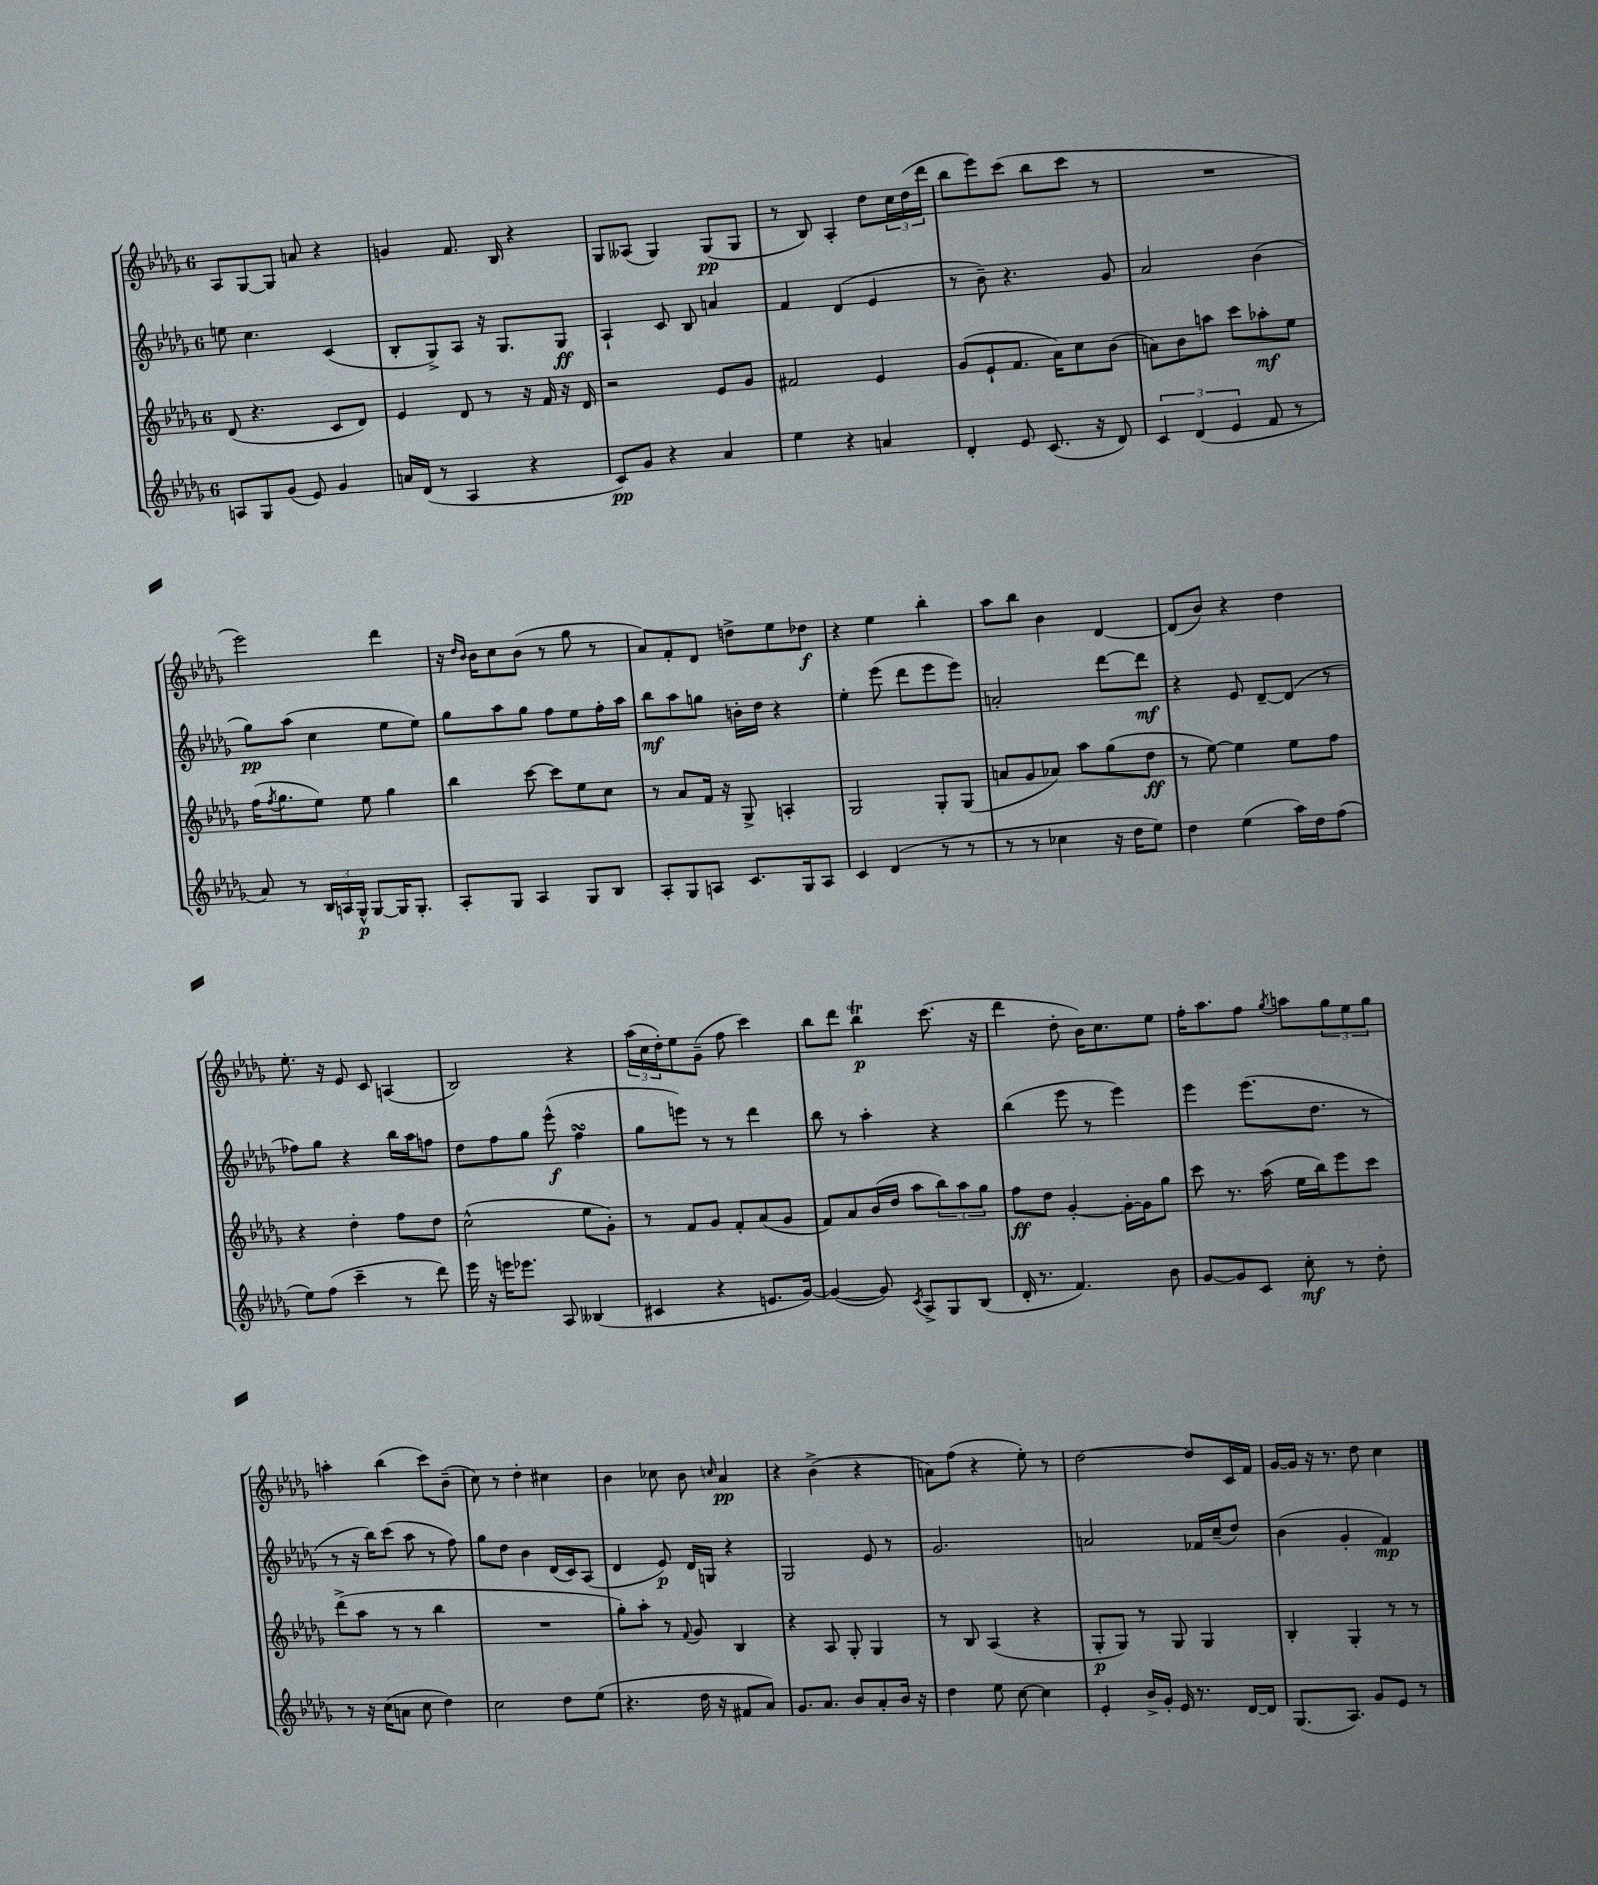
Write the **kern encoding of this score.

**kern	**kern	**kern	**kern
*staff4	*staff3	*staff2	*staff1
*clefG2	*clefG2	*clefG2	*clefG2
*k[b-e-a-d-g-]	*k[b-e-a-d-g-]	*k[b-e-a-d-g-]	*k[b-e-a-d-g-]
*M6/8	*M6/8	*M6/8	*M6/8
8A	(8d-	8ee	8A-
8G-	4.r	4.cc	[8G-
(8g-	.	.	8G-]
8e-)	.	.	8a
4g-	8c	(4c	4r
.	8d-)	.	.
=	=	=	=
16a	4e-	8B-'	4g
(16d-	.	.	.
8r	.	8G-^)	.
4A-	8d-	8A-	8.f
.	8r	16r	.
.	.	8.G-	16B-
4r	16r	.	4r
.	16f	.	.
.	16r	8G-	.
.	16d-	.	.
=	=	=	=
8c)	2r	4A-`	8G-
8g-	.	.	(8A--
4r	.	8c	4G-)
.	.	8B-	.
4a-	8e-	4a	(8G-
.	8g-	.	8G-
=	=	=	=
4ee-	2f#	4f	8r
.	.	.	8B-)
4r	.	(4d-	4A-'
4a	4e-	4e-	8dd-
.	.	.	24cc
.	.	.	(24dd-
.	.	.	24ddd-
=	=	=	=
4d-'	(8g-	8r	8bb-
.	8e-`	8b-~)	8eee-)
8e-	8.f	4.r	(8ccc
(8.c	.	.	8bb-
.	16a-)	.	.
.	8cc	.	8ccc
16r	.	.	.
8d-)	(8b-	8g-	8r
=	=	=	=
6c	8a)	2a-	2.r
.	8b-	.	.
(6d-	.	.	.
.	8aa	.	.
6e-	.	.	.
.	8ccc	.	.
8f	8aa-'	(4b-	.
8r	8ee-	.	.
=	=	=	=
8a-)	(16ff	8gg-)	2eee-)
.	8qff	.	.
.	8.gg-	.	.
8r	.	(8aa-	.
24B-	8ee-)	4cc	.
24A	.	.	.
24G-^^	.	.	.
[8G-	8ee-	.	.
16G-]	4gg-	8ee-	4ddd-
8.G-'	.	.	.
.	.	8ee-)	.
=	=	=	=
8A-'	4bb-	8gg-	16r
.	.	.	16qqdd-
.	.	.	16qqb-
.	.	.	16b-
8G-	.	8aa-	8cc
4A-	[8ccc	8gg-	(8b-
.	8ccc]	8ff	8r
8G-	8ee-	8ee-	8gg-
8B-	8cc	16ff'	8r
.	.	16aa-	.
=	=	=	=
8A-'	8r	8bb-	8a-)
8G-	8a-	8aa-	8f'
8A	16f	8gg	8d-
.	16r	.	.
8.c	8G-^	16b'	8dd^
.	.	16dd-	.
.	4A'	4r	8ee-
16G-	.	.	.
8A	.	.	8dd-
=	=	=	=
4c	2G-	4ee-'	4r
(4d-	.	(8eee-	4ee-
.	.	8ddd-	.
8r	8G-'	8eee-	4bb-'
8r	(8G-	8eee-)	.
=	=	=	=
8r	8a	2a'	8aa-
8r	8g-	.	8bb-
4cc-	8a-)	.	4b-
.	8aa-	.	.
16r	(8gg-	[8ddd-	[4d-
16dd-	.	.	.
8ee-)	8dd-	8ddd-]	.
=	=	=	=
4dd-	8r	4r	(8d-]
.	[8ee-)	.	8b-)
(4ee-	4ee-]	8e-	4r
.	.	[8d-~	.
16aa-)	8ee-	(8d-]	4dd-
16dd-	.	.	.
(8ff	8ff	8r	.
=	=	=	=
8ee-)	4r	8ff-)	8.ee-'
(8ff	.	8gg-	.
.	.	.	16r
4ccc~	4dd-'	4r	8e-
.	.	.	8c
8r	8ff	16bb-	(4A
.	.	16aa-	.
8ddd-)	8dd-	8ff	.
=	=	=	=
16eee-	(2cc^^	8dd-	2B-)
16r	.	.	.
16eee	.	8ff	.
8.eee-	.	.	.
.	.	8gg-	.
8A-	.	(8eee-^^	.
(4B--	8ee-	4ff	4r
.	8g-')	.	.
=	=	=	=
4c#	8r	8gg-	(24aa-
.	.	.	24cc
.	.	.	24dd-')
.	8f	8eee)	8ee-
4r	8g-	8r	(8g-~
.	8f'	8r	8ff
8.e	(8a-	4ddd-	4ccc)
.	8g-	.	.
[16g-)	.	.	.
=	=	=	=
(4g-_	8f)	8bb-	8bb-
.	8a-	8r	8ddd-
8g-])	(16b-	4aa-'	4bb-
.	16dd-	.	.
8qc	.	.	.
8A-^	8aa-	.	.
8G-	12bb-)	4r	(8.ccc
.	12aa-	.	.
(8B-	.	.	.
.	12gg-	.	.
.	.	.	16r
=	=	=	=
16d-'	8ff	(4bb-	4ddd-
8.r	.	.	.
.	8dd-	.	.
4.f)	[4g-'	8eee-	8dd-'
.	.	8r	16b-)
.	.	.	8.cc
.	16g-'_	4eee-)	.
.	16g-]	.	.
8b-	8gg-	.	8ee-
=	=	=	=
[8g-	8ccc	4eee-	16ff'
.	.	.	8.aa-
8g-]	8.r	.	.
8c	.	(8.eee-	8ff
.	(16aa-	.	.
.	.	.	8qgg-
8cc'	16ee-	.	8aa
.	16bb-)	8.dd-	.
8r	8eee-	.	12gg-
.	.	.	12ee-
8dd-'	8ccc	8r	.
.	.	.	12gg-
=	=	=	=
8r	(8ddd-^	8r	4aa'
16r	8aa-	16r	.
(16cc	.	16bb-)	.
8a	8r	(8ccc	(4bb-
8cc	8r	8aa-	.
4dd-)	4bb-	8r	8ccc)
.	.	8ff)	(8b-~
=	=	=	=
2cc	2.r	8gg-	8cc)
.	.	8dd-	8r
.	.	4b-	4dd-'
8dd-	.	(16d-	4cc#
.	.	16c)	.
(8ee-	.	(8A-	.
=	=	=	=
4.r	8gg-')	4d-	4b-
.	8aa-'	.	.
.	8r	8e-)	8cc-
.	8qqf	.	.
16dd-	8g-	16d-	8b-
16r	.	16G	.
.	.	.	16qqcc
8f#	4B-	4r	4a-
8a-)	.	.	.
=	=	=	=
8.g-	4r	2G-	4r
8.a-	.	.	.
.	8A-	.	(4b-^
8b-	8G-'	.	.
8a-'	4G-	8e-	4r
16b-	.	8r	.
16r	.	.	.
=	=	=	=
4dd-	8r	2.g-	8a)
.	8B-	.	(8ff
8ee-	(4A-	.	4r
[8cc	.	.	.
4cc]	4r	.	8ee-')
.	.	.	8r
=	=	=	=
4e-'	8G-'	2a	[2dd-
.	8G-)	.	.
16b-^	8r	.	.
16g-'	.	.	.
16e-	8G-	.	.
8.r	.	.	.
.	4G-	16f-	8dd-]
.	.	(16cc~	.
[16d-	.	8dd-)	16c
16d-]	.	.	16f
=	=	=	=
(8.G-	4B-'	(4b-	[16g-
.	.	.	16g-]
.	.	.	16r
8.A-)	.	.	8.r
.	4G-'	4g-'	.
8g-	.	.	8dd-
8e-	8r	4f)	4cc
8r	8r	.	.
==	==	==	==
*-	*-	*-	*-
